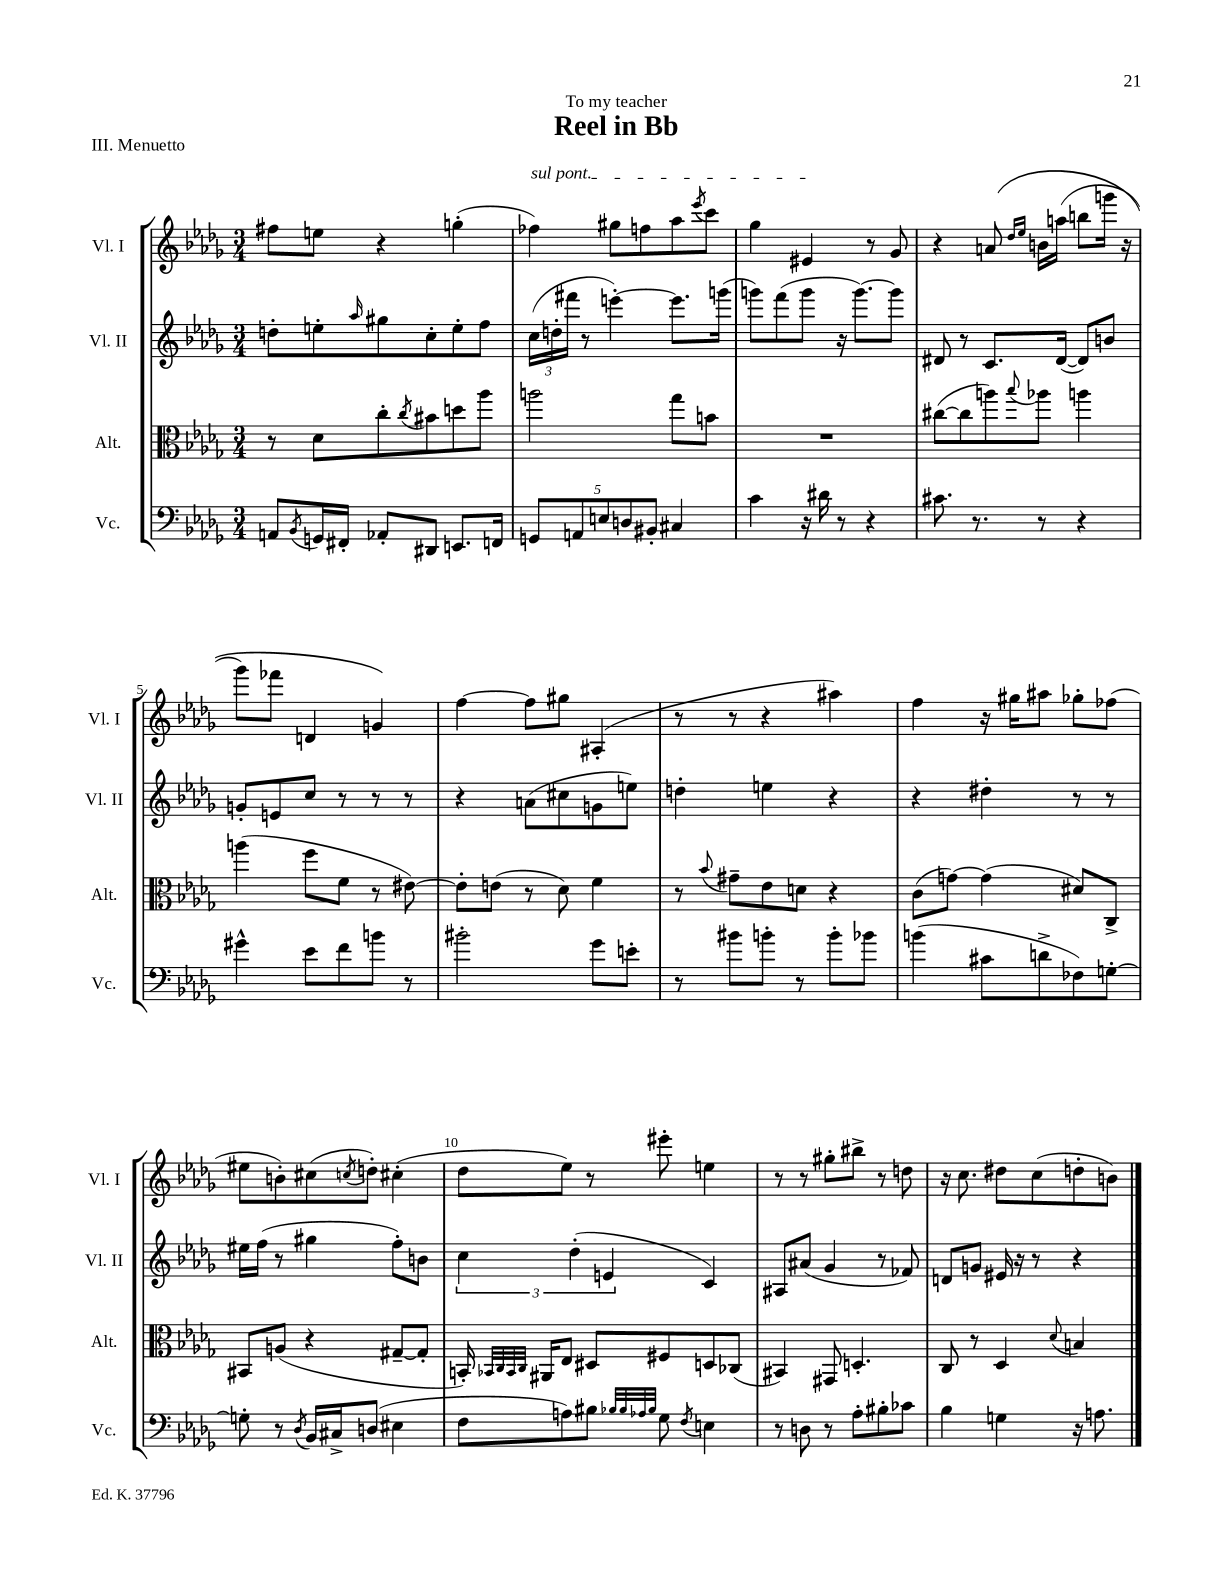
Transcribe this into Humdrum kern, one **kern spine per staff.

**kern	**kern	**kern	**kern
*part4	*part3	*part2	*part1
*staff4	*staff3	*staff2	*staff1
*I"Vc.	*I"Alt.	*I"Vl. II	*I"Vl. I
*I'Vc.	*I'Alt.	*I'Vl. II	*I'Vl. I
*clefF4	*clefC3	*clefG2	*clefG2
*k[b-e-a-d-g-]	*k[b-e-a-d-g-]	*k[b-e-a-d-g-]	*k[b-e-a-d-g-]
*M3/4	*M3/4	*M3/4	*M3/4
=1	=1	=1	=1
8AAn/L	8r	8ddn'\L	8ff#X\L
8qBB-/	.	.	.
16GGn/L	8d-\L	8een'\	8een\J
16FF#X'/JJ	.	.	.
.	.	16qqaa-/	.
8AA-X'/L	8cc'\	8gg#X\	4r
.	8qcc/	.	.
8DD#X/J	8b#X\	8cc'\	.
8.EEn/L	8ddn\	8ee'\	(4ggn'\
.	8aa-\J	8ff\J	.
16FFn/Jk	.	.	.
=2	=2	=2	=2
!	!	!	!LO:TX:a:i:t=sul pont.
10GGn/L	2aan\	(24cc\LL	4ff-X\)
.	.	24ddn'\	.
.	.	24fff#X\JJ	.
10AAn/	.	.	.
.	.	8r	.
10En/	.	.	.
.	.	[4eeen'\)	8gg#X\L
10Dn/	.	.	.
.	.	.	8ffn\
10BB#X'/J	.	.	.
4C#X/	8gg-\L	8.eee\L]	8aa-\
.	.	.	8qeee-/
.	8bn\J	.	8ccc\J
.	.	(16gggn\Jk	.
=3	=3	=3	=3
4c\	2.r	8gggn\L)	4gg-\
.	.	(8fff\	.
16r	.	8ggg\J	4e#X/
16d#X\	.	.	.
8r	.	16r	.
.	.	[8.ggg\L)	.
4r	.	.	8r
.	.	8ggg\J]	8g-/
=4	=4	=4	=4
8.c#X\	([8cc#X\L	8d#X/	4r
.	8cc#\]	8r	.
8.r	.	.	.
.	8aan\)	8.c/L	(8an/
.	.	.	16qqdd-/LL
.	8qqbb-/	.	16qqee-/JJ
8r	8aa-X\J	.	16bn\LL
.	.	([16d#/Jk	(16aan\JJ
4r	4aan\	8d#/L])	8bbn\L
.	.	8bn/J	16gggn\Jk
.	.	.	16r
!!LO:LB:g=z
=5	=5	=5	=5
4g#X^^\	(4aan\	8gn'/L	8ggg-\L)
.	.	8en/	8fff-X\J
8e-\L	8ff\L	8cc/J	4dn/
8f\	8f\J	8r	.
8bn\J	8r	8r	4gn/)
8r	[8e#X\)	8r	.
=6	=6	=6	=6
2b#X'\	8e#'\L]	4r	[4ff\
.	(8en\J	.	.
.	8r	(8an\L	8ff\L]
.	8d-\)	8cc#X\	8gg#X\J
8g-\L	4f\	8gn\	(4A#X'/
8en'\J	.	8een\J)	.
=7	=7	=7	=7
8r	8r	4ddn'\	8r
.	8qqb-/	.	.
8b#X\L	8g#X~\L	.	8r
8bn'\J	8e-\	4een\	4r
8r	8dn\J	.	.
8b'\L	4r	4r	4aa#X\)
8b-X\J	.	.	.
=8	=8	=8	=8
(4bn\	(8c\L	4r	4ff\
.	[8gn\J)	.	.
8c#X\L	(4g\]	4dd#X'\	16r
.	.	.	16gg#X\KL
8dn^\	.	.	8aa#X\J
8F-X\)	8d#X/L)	8r	8gg-X'\L
[8Gn'\J	8C^/J	8r	(8ff-X\J
!!LO:LB:g=z
=9	=9	=9	=9
8Gn'\]	8BB#X/L	16ee#X\LL	8ee#X\L
.	.	(16ff\JJ	.
8r	(8An/J	8r	8bn'\)
8qD-/	.	.	.
16BB-/LL	4r	4gg#X\	(8cc#X\
16C#X^/J	.	.	.
.	.	.	8qccn/
(8Dn/J	.	.	8ddn'\J)
4E#X\	[8G#X~/L	8ff'\L)	(4cc#X'\
.	8G#'/J]	8bn\J	.
=10	=10	=10	=10
8F\L	16BBn'/)	6cc\	8dd-\L
.	32qqBB-X/LLL	.	.
.	32qqC/	.	.
.	32qqBB-/	.	.
.	32qqC/JJJ	.	.
.	16AA#X/KL	.	.
8An\)	8E-/J	.	8ee-\J)
.	.	(6dd-'\	.
8B#X\J	8D#X/L	.	8r
.	.	6en/	.
32qqB-X/LLL	.	.	.
32qqB-/	.	.	.
32qqA-X/	.	.	.
32qqB-/JJJ	.	.	.
8G-\	8F#X/	.	8eee#X'\
8qF/	.	.	.
4En\	8Dn/	4c/)	4een\
.	(8C-X/J	.	.
=11	=11	=11	=11
8r	4BB#X/)	8A#X/L	8r
8Dn\	.	(8a#X/J	8r
8r	8GG#X/	4g-/	8gg#X'\L
8A-'\L	4.Dn'/	.	8bb#X^\J
8B#X'\	.	8r	8r
8c-X\J	.	8f-X/)	8ddn\
=12	=12	=12	=12
4B-\	8C/	8dn/L	16r
.	.	.	8.cc\
.	8r	8gn/J	.
4Gn\	4D-/	16e#X/	8dd#X\L
.	.	16r	.
.	.	8r	(8cc\
.	8qqd-/	.	.
16r	4Bn/	4r	8ddn'\
8.An\	.	.	.
.	.	.	8bn\J)
==	==	==	==
*-	*-	*-	*-
